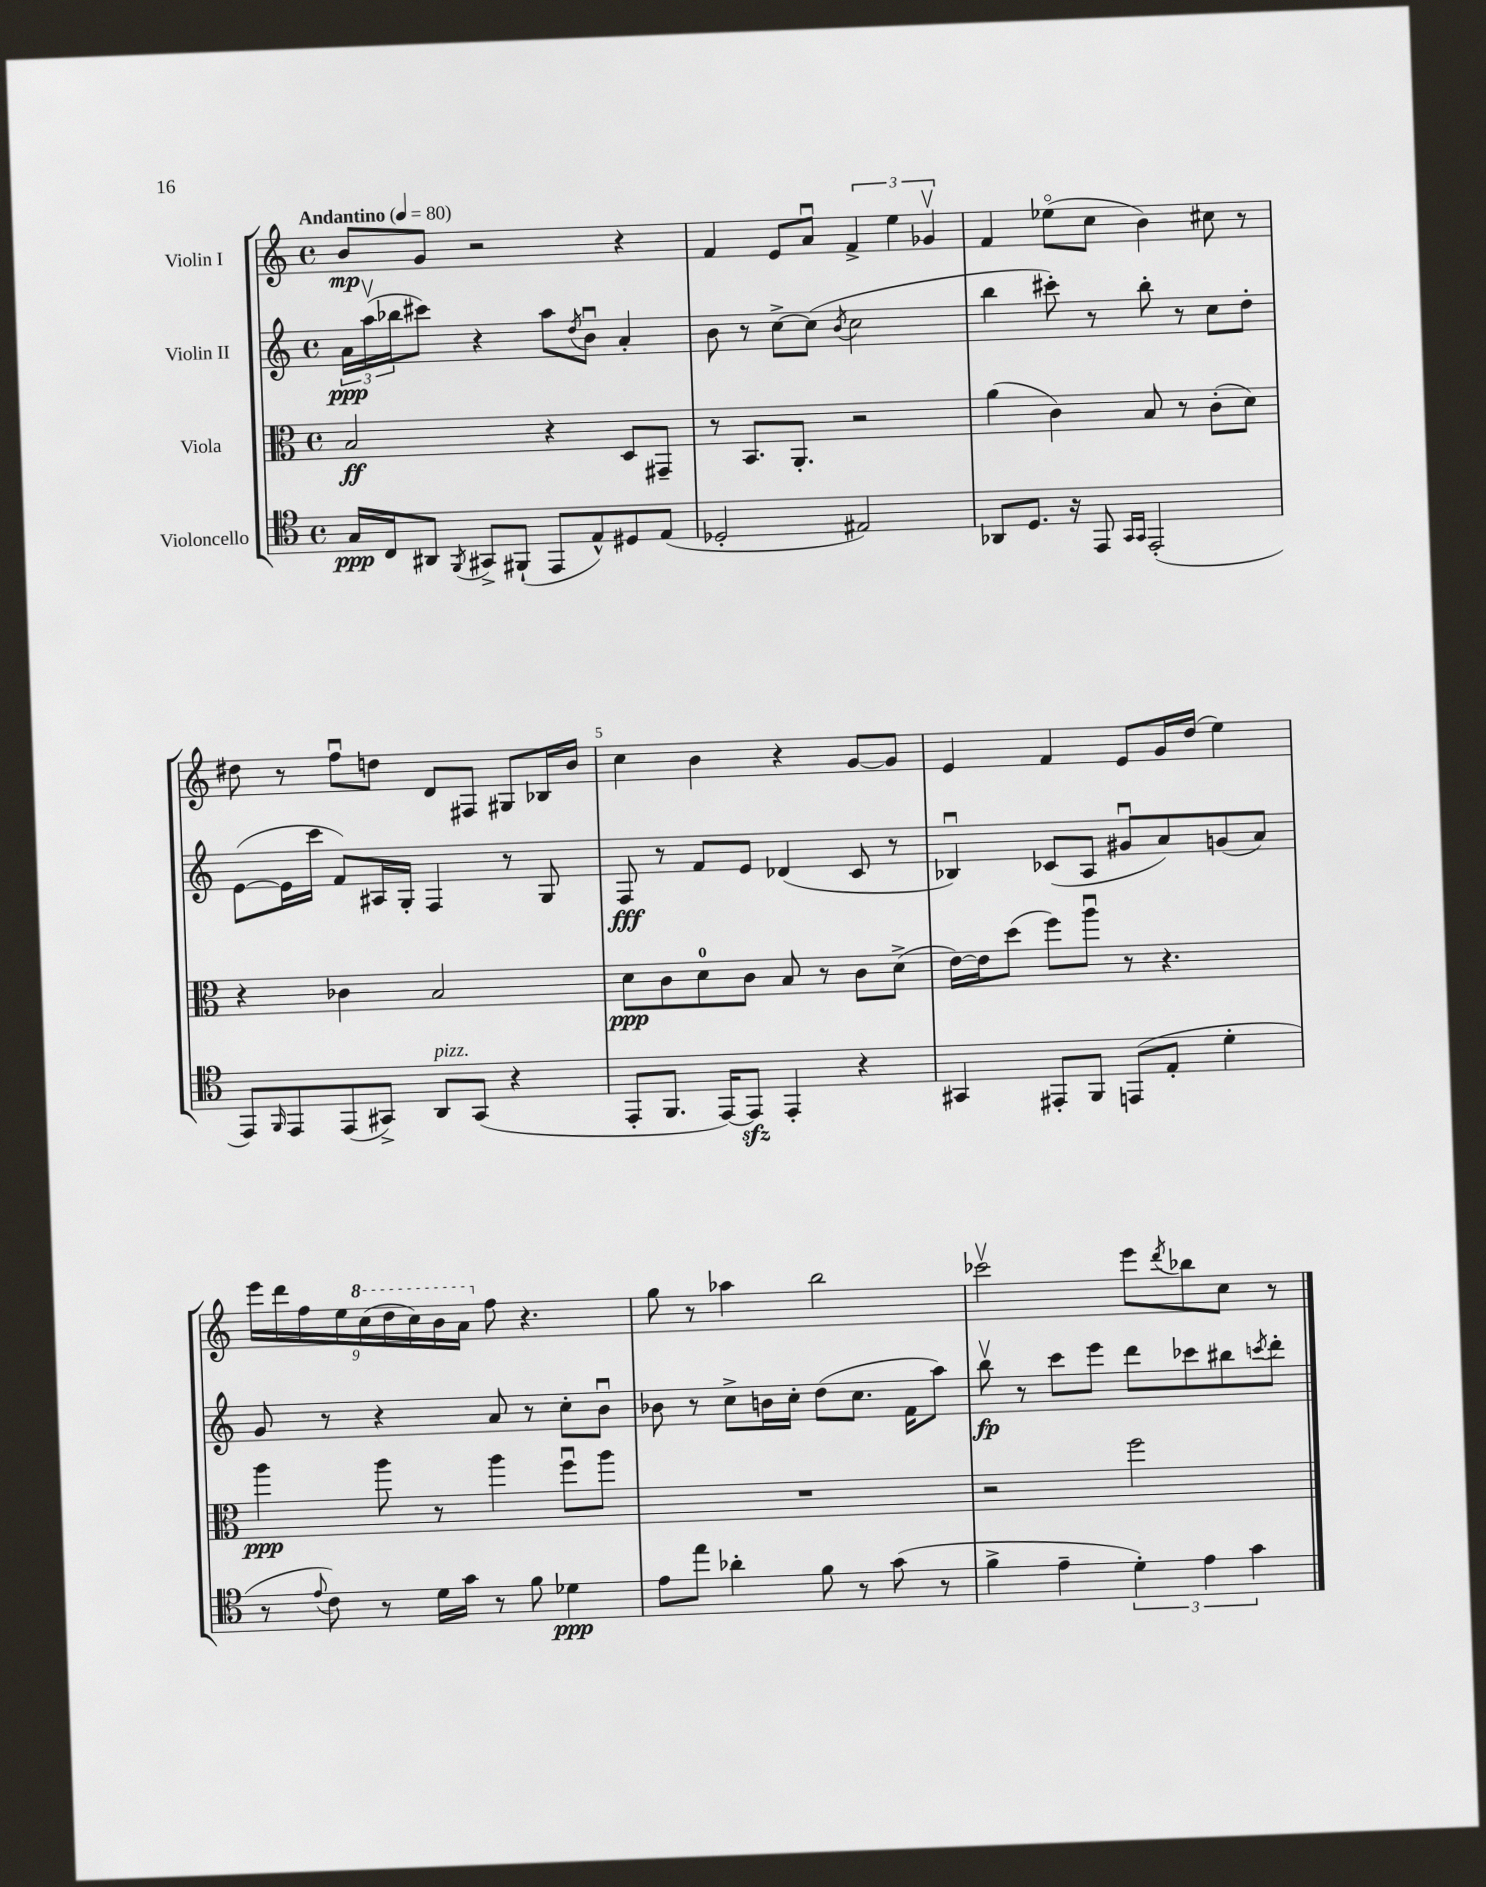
<<
\new StaffGroup <<
\new Staff = "s0" \with { instrumentName = "Violin I" } {
    \clef treble \key c \major \defaultTimeSignature \time 4/4 \tempo "Andantino" 4 = 80
    b'8\mp g'8 r2 r4 |
    f'4 e'8 a'8\downbow \tuplet 3/2 { f'4-> e''4 ges'4\upbow } |
    f'4 ees''8\flageolet( c''8 b'4) cis''8 r8 |
    dis''8 r8 f''8\downbow d''8 d'8 fis8 gis8 bes16 b'16 |
    c''4 b'4 r4 g'8~ g'8 |
    e'4 f'4 e'8 g'16 d''16( e''4) |
    \tuplet 9/8 { e'''16 d'''16 f''16 e''16 \ottava #1 c'''16( d'''16 c'''16) b''16 a''16 \ottava #0 } f''8 r4. |
    g''8 r8 aes''4 b''2 |
    ces'''2\upbow e'''8 \acciaccatura { d'''8 } bes''8 c''8 r8 \bar "|." |
}
\new Staff = "s1" \with { instrumentName = "Violin II" } {
    \clef treble \key c \major \defaultTimeSignature \time 4/4
    \tuplet 3/2 { a'16\ppp a''16\upbow( bes''16 } cis'''8) r4 a''8 \acciaccatura { d''8 } b'8\downbow a'4-. |
    b'8 r8 c''8~-> c''8( \acciaccatura { b'8 } c''2 |
    b''4 cis'''8-.) r8 b''8-. r8 c''8 d''8-. |
    e'8~( e'16 c'''16 f'8) ais16 g16-. f4 r8 g8 |
    f8\fff r8 f'8 e'8 des'4( c'8 r8 |
    bes4\downbow) ces'8( a8 gis'8\downbow a'8) g'8( a'8) |
    g'8 r8 r4 a'8 r8 c''8-. b'8\downbow |
    bes'8 r8 c''8-> b'16 c''16-. d''8( c''8. f'16 a''8) |
    b''8\upbow\fp r8 c'''8 e'''8 d'''8 ces'''8 bis''8 \acciaccatura { c'''8 } d'''8-. \bar "|." |
}
\new Staff = "s2" \with { instrumentName = "Viola" } {
    \clef alto \key c \major \defaultTimeSignature \time 4/4
    b2\ff r4 d8 gis,8-- |
    r8 b,8. a,8.-. r2 |
    a'4( c'4) b8 r8 c'8-.( d'8) |
    r4 ces'4 b2 |
    d'8\ppp c'8 d'8-0 c'8 b8 r8 c'8 d'8->( |
    e'16~) e'16 d''8( f''8) a''8\downbow r8 r4. |
    a''4\ppp a''8 r8 a''4 f''8\downbow a''8 |
    R1 |
    r2 f''2 \bar "|." |
}
\new Staff = "s3" \with { instrumentName = "Violoncello" } {
    \clef tenor \key c \major \defaultTimeSignature \time 4/4
    g16\ppp c16 ais,8 \acciaccatura { f,8 } gis,8-> fis,8-!( e,8 e8-^) dis8 e8( |
    des2-. eis2) |
    aes,8 d8. r16 e,8 \grace { g,16 g,16 } e,2-.( |
    e,8) \grace { f,16 } e,8 e,8( gis,8->) a,8^\markup { \italic "pizz." } gis,8( r4 |
    e,8-. f,8. e,16~) e,8\sfz e,4-. r4 |
    gis,4 eis,8-. f,8 e,8( e8-. d'4-. |
    r8 \appoggiatura { e'8 } c'8) r8 d'16 g'16 r8 f'8 des'4\ppp |
    e'8 e''8 aes'4-. f'8 r8 g'8( r8 |
    f'4-> e'4-- \tuplet 3/2 { d'4-.) e'4 g'4 } \bar "|." |
}
>>
>>
\layout { \context { \Score \override BarNumber.break-visibility = ##(#f #t #t) barNumberVisibility = #(every-nth-bar-number-visible 5) } }
